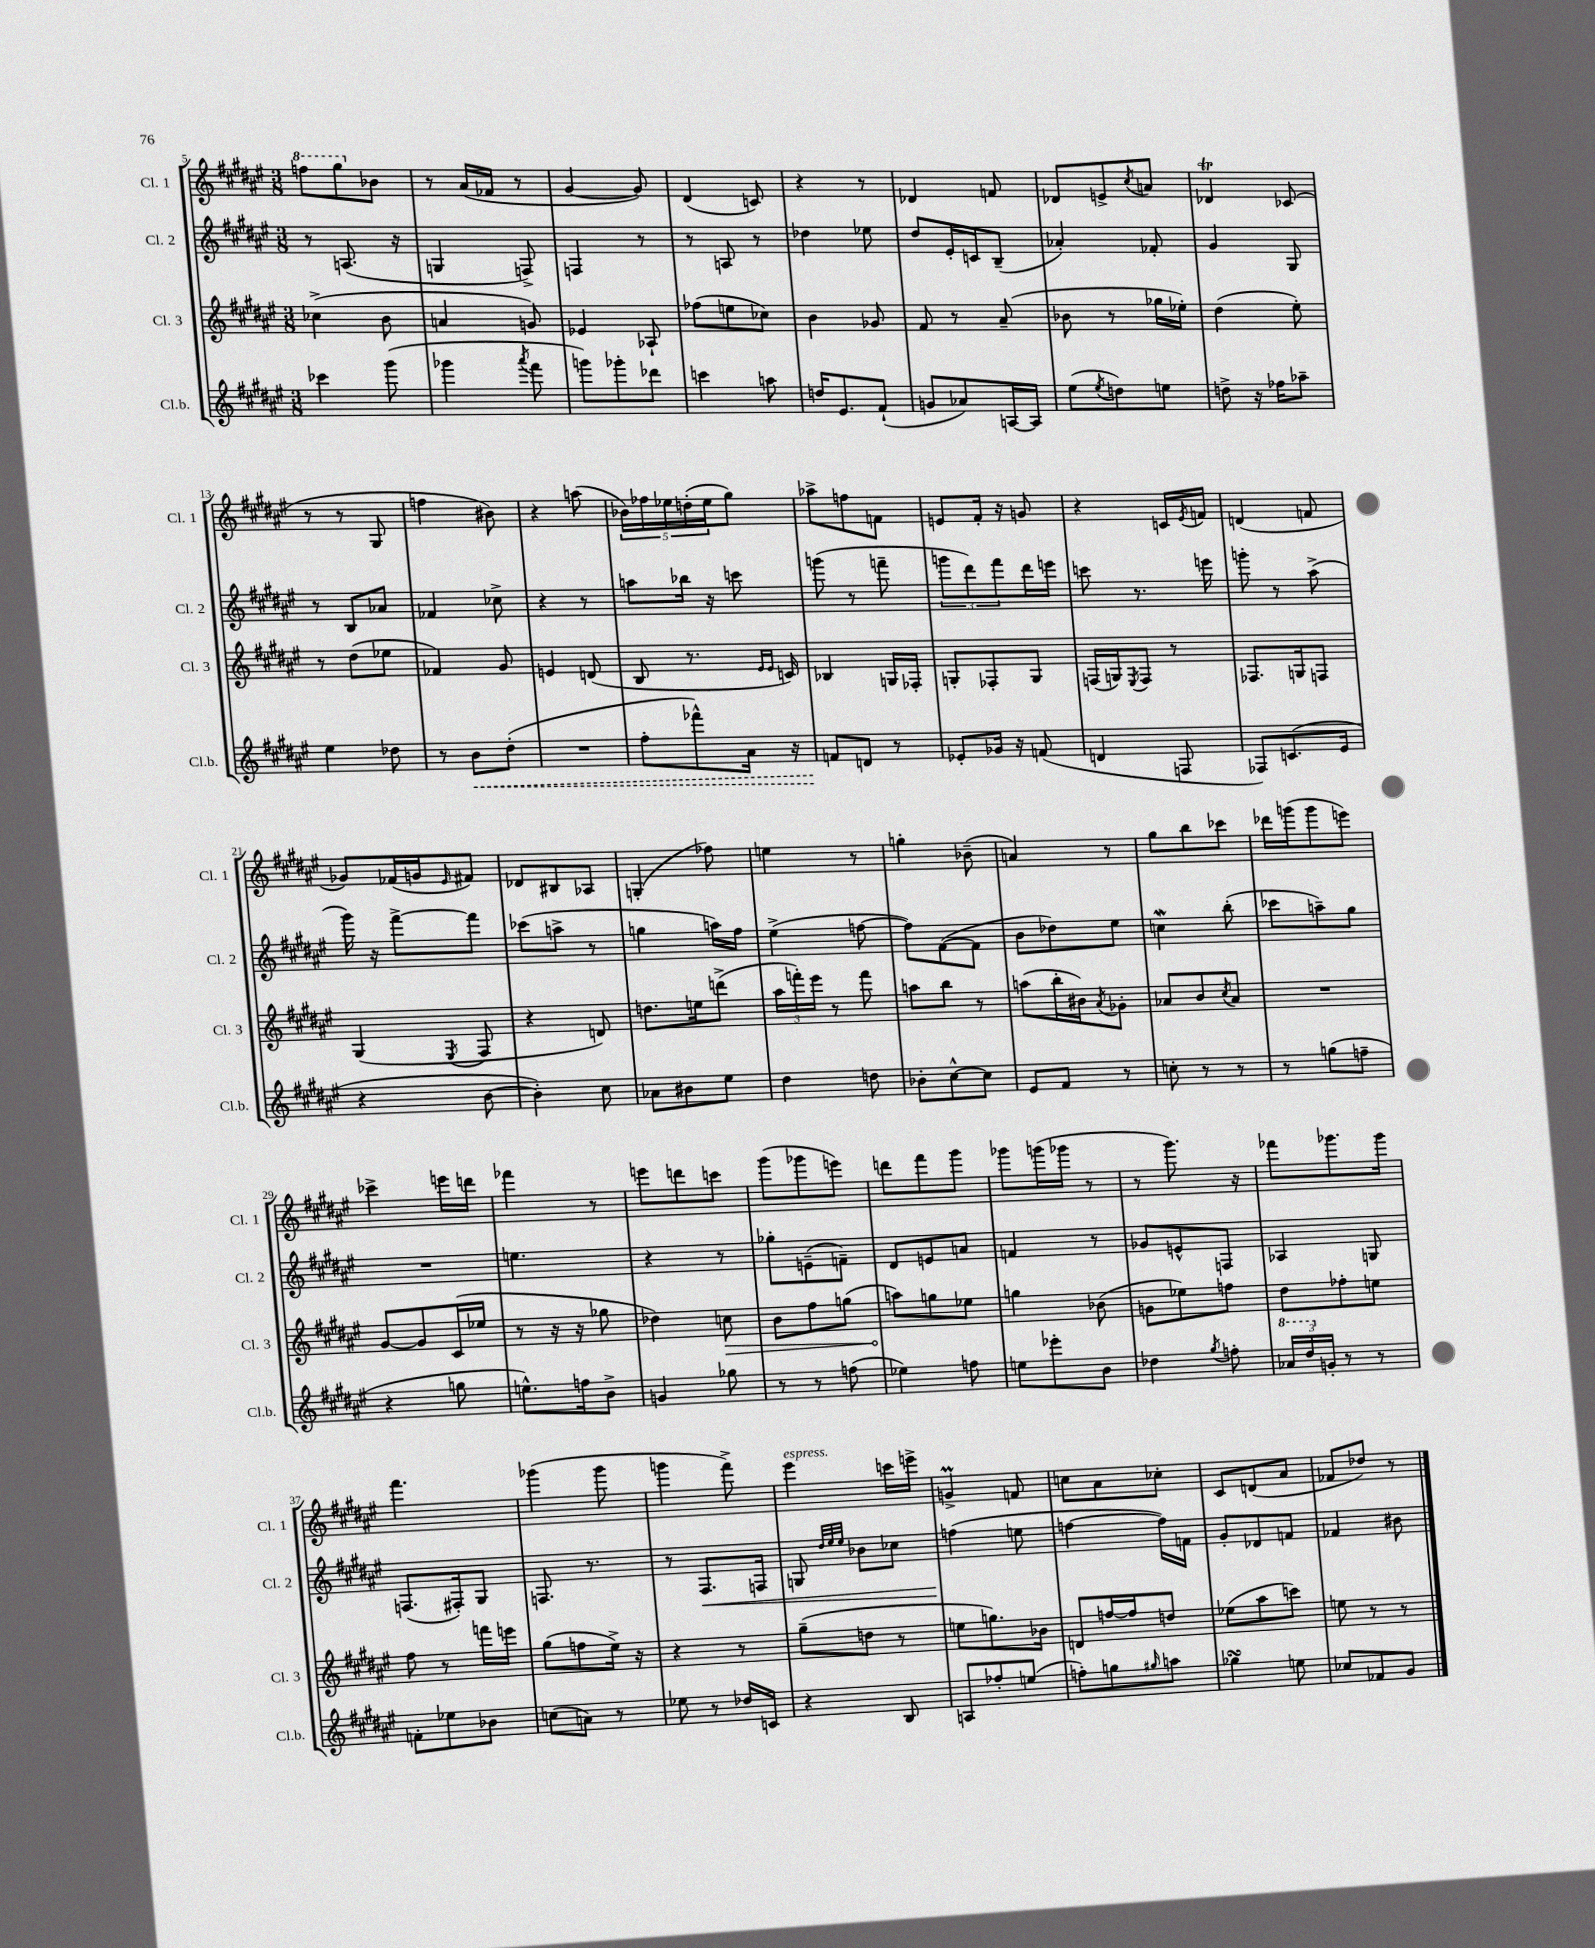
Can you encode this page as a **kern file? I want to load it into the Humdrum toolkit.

**kern	**kern	**kern	**kern
*staff4	*staff3	*staff2	*staff1
*clefG2	*clefG2	*clefG2	*clefG2
*k[f#c#g#d#a#e#]	*k[f#c#g#d#a#e#]	*k[f#c#g#d#a#e#]	*k[f#c#g#d#a#e#]
*M3/8	*M3/8	*M3/8	*M3/8
4ccc-\	(4cc-^\	8r	8fff\L
.	.	(8.A/	8ggg#\
(8ggg#\	8b\	.	8b-\J
.	.	16r	.
=	=	=	=
4ggg-\	4a/	4G/	8r
.	.	.	(16a#/LL
.	.	.	16f-/JJ
8qaaa#/	.	.	.
8fff#\	8g/)	8F^/)	8r
=	=	=	=
8ggg\L)	4e-/	4F/	[4g#/
8ggg-'\	.	.	.
8ddd-\J	8A-`/	8r	8g#/])
=	=	=	=
4ccc\	(8ff-\L	8r	(4d#/
.	8ee\	8A/	.
8aa\	8cc-\J)	8r	8c/)
=	=	=	=
16dd/LK	4b\	4dd-\	4r
8.e#/	.	.	.
(8f#`/J	8g-/	8ee-\	8r
=	=	=	=
8g/L	8f#/	8dd#/L	4d-/
8a-/)	8r	16e#'/L	.
.	.	16c/J	.
[16A/L	(8a#~/	(8B~/J	8f/
16A/]JJ	.	.	.
=	=	=	=
(8ee#\L	8b-\	4a-'/)	8d-/L
8qee#/	.	.	.
8dd\)	8r	.	8e^/
.	.	.	8qcc#/
8ee\J	16gg-\LL	8f-'/	8a/J
.	16ee-'\JJ)	.	.
=	=	=	=
8dd^\	(4dd#\	4g#/	4d-/
16r	.	.	.
16ff-\LK	.	.	.
8aa-~\J	8ee#'\)	8G#/	(8c-/
=	=	=	=
4ee#\	8r	8r	8r
.	(8dd#\L	8B/L	8r
8dd-\	8ee-\J	8a-/J	8G#/
=	=	=	=
8r	4f-/)	4f-/	4ff\
8b\L	.	.	.
(8dd#'\J	8g#/	8cc-^\	8b#\)
=	=	=	=
4.r	4e/	4r	4r
.	(8d/	8r	(8aa\
=	=	=	=
8ff#'\L	8B/	8aa\L	20b-\LL)
.	.	.	20ff-\
.	.	.	20ee-\
8fff-^^\)	8.r	16bb-\Jk	.
.	.	.	(20dd'\
.	.	16r	.
.	.	.	20ee-\J
16a#\Jk	.	8ccc\	8gg#\J)
.	16qqe#/LL	.	.
.	16qqe#/JJ	.	.
16r	16c/)	.	.
=	=	=	=
8f/L	4B-/	(8ggg\	8aa-^\L
8d/J	.	8r	8ff\
8r	16G/LL	8fff~\	8f\J
.	16F-'/JJ	.	.
=	=	=	=
8e-'/L	8G'/L	12ggg\L	8e/L
.	.	12ddd#\)	.
16g-/Jk	8F-'/	.	16f#'/Jk
.	.	12fff#\	.
16r	.	.	16r
(8f/	8G/J	16ddd#\L	8g/
.	.	16eee\JJ	.
=	=	=	=
4d/	(16F/LL	8ccc\	4r
.	16G/J)	.	.
.	8qE#/	.	.
.	8F/J	8.r	.
8F/	8r	.	16c/LL
.	.	.	8qe#/
.	.	16eee\	16f/JJ
=	=	=	=
8F-/L)	8.F-/L	8ggg'\	(4d/
(8.c/	.	8r	.
.	16G/k	.	.
.	8F/J	(8aa#^\	8f/
16e#/Jk	.	.	.
=	=	=	=
4r	(4G#/	16ggg#\)	8g-/L)
.	.	16r	.
.	.	[8fff#^\L	(16f-/L
.	.	.	16g/J
.	8qE#/	.	16qqe#/
[8b\	8F#/	8fff#\]J	8f#/J)
=	=	=	=
4b'\])	4r	(8ccc-\L	8d-/L
.	.	8aa^\J	8B#/
8cc#\	8d/)	8r	8A-/J
=	=	=	=
8a-\L	8.dd\L	4gg\	(4G'/
8b#\	.	.	.
.	16ee\k	.	.
8ee#\J	(8ddd^\J	16aa\LL)	8ff-\)
.	.	16ff#\JJ	.
=	=	=	=
4dd#\	24aa#\LL	(4ee#^\	4ee\
.	24fff'\)	.	.
.	24eee#\JJ	.	.
.	8r	.	.
8dd\	8fff\	[8ff\	8r
=	=	=	=
8b-'\L	8aa\L	8ff\]L)	4gg'\
[8cc#^^\	8bb\J	([8f#\	.
8cc#\]J	8r	8f#\]J	(8b-~\
=	=	=	=
8e#/L	(8aa\L	8b\L	4a/)
8f#/J	16bb'\L	8dd-\)	.
.	16b#\J)	.	.
.	8qa#/	.	.
8r	8g-'\J	8ee#\J	8r
=	=	=	=
8cc'\	8a-/L	4cc\	8gg#\L
8r	8b/	.	8bb\
.	8qcc#/	.	.
8r	8a-/J	(8bb'\	8ccc-\J
=	=	=	=
8r	4.r	8ccc-\L	16ddd-\LL
.	.	.	(16ggg\J
(8gg\L	.	8aa~\)	8ggg\
8ff~\J	.	8gg#\J	8eee\J)
=	=	=	=
4r	[8g#/L	4.r	4ccc-^\
.	8g#/]	.	.
8gg\	(16c#/L	.	16eee\LL
.	16ee-/JJ	.	16ddd\JJ
=	=	=	=
8.ee^^\L)	8r	4.ee\	4fff-\
.	16r	.	.
16ff\k	16r	.	.
8b^\J	8gg-\	.	8r
=	=	=	=
4g/	4dd-\)	4r	8eee\L
.	.	.	8ddd\
8gg-\	8cc\	8r	8ccc\J
=	=	=	=
8r	8b\L	8gg-'\L	(8ggg#\L
8r	8ff#\	(8e~\	8ggg-\
(8ff\	(8gg\J	8f~\J)	8eee\J)
=	=	=	=
4ee-\)	8aa\L)	8d#/L	8ddd\L
.	8gg\	8e/	8fff#\
8ff\	8ee-\J	8a/J	8ggg#\J
=	=	=	=
8ee\L	4gg\	4f/	8ggg-\L
8eee-'\	.	.	(16ggg\L
.	.	.	16ggg-\JJ
8b\J	(8b-\	8r	8r
=	=	=	=
4dd-\	8g\L	8g-/L	8r
.	8ee-\)	8e^^/	8.ggg#\)
8qgg#/	.	.	.
8ff'\	8ff\J	8F/J	.
.	.	.	16r
=	=	=	=
24aa-/LL	8dd#\L	4A-/	8fff-\L
24ddd#/	.	.	.
24g'/JJ	.	.	.
8r	8ff-'\	.	8.ggg-\
8r	8ee\J	8G/	.
.	.	.	16ggg-\Jk
=	=	=	=
8f'\L	8ff#\	(8.F/L	4.fff#\
8ee-\	8r	.	.
.	.	16F#'/k)	.
8b-\J	16fff\LL	8G#/J	.
.	16eee\JJ	.	.
=	=	=	=
(8cc\L	(8gg#\L	8.F/	(4ggg-\
8a\J)	8ff\	.	.
.	.	8.r	.
8r	16ee#^\Jk)	.	8ggg-\
.	16r	.	.
=	=	=	=
8ee-\	4r	8r	4ggg\
8r	.	8.F#/L	.
16dd-/LL	8r	.	8fff#^\)
16c/JJ	.	16F/Jk	.
=	=	=	=
4r	(8gg#~\L	8G/	4eee#\
.	.	32qqdd#/LLL	.
.	.	32qqee#/	.
.	.	32qqee#/JJJ	.
.	8dd\J	8b-\L	.
8B/	8r	8cc-\J	16ccc\LL
.	.	.	16eee^\JJ
=	=	=	=
8A/L	8ee\L	(4ff\	4g^/
8ff-'/	8.gg\)	.	.
(8ee/J	.	8ee\	8f/
.	16b-\Jk	.	.
=	=	=	=
8ff'\L)	8d/L	[4ff\	8cc\L
8gg\	[16ff/L	.	8a#\
.	16ff/]J	.	.
16qqgg#/	.	.	.
8aa\J	8dd/J	16ff\]LL)	8cc-'\J
.	.	16f\JJ	.
=	=	=	=
4gg-\	(8ee-\L	8g#'/L	8c#/L
.	8aa#\	8d-/	(8d/
8ee\	8ccc\J)	8f/J	8a#/J
=	=	=	=
8cc-/L	8ee\	4f-/	8f-/L
8f-/	8r	.	8dd-/J)
8g#/J	8r	8b#\	8r
==	==	==	==
*-	*-	*-	*-
